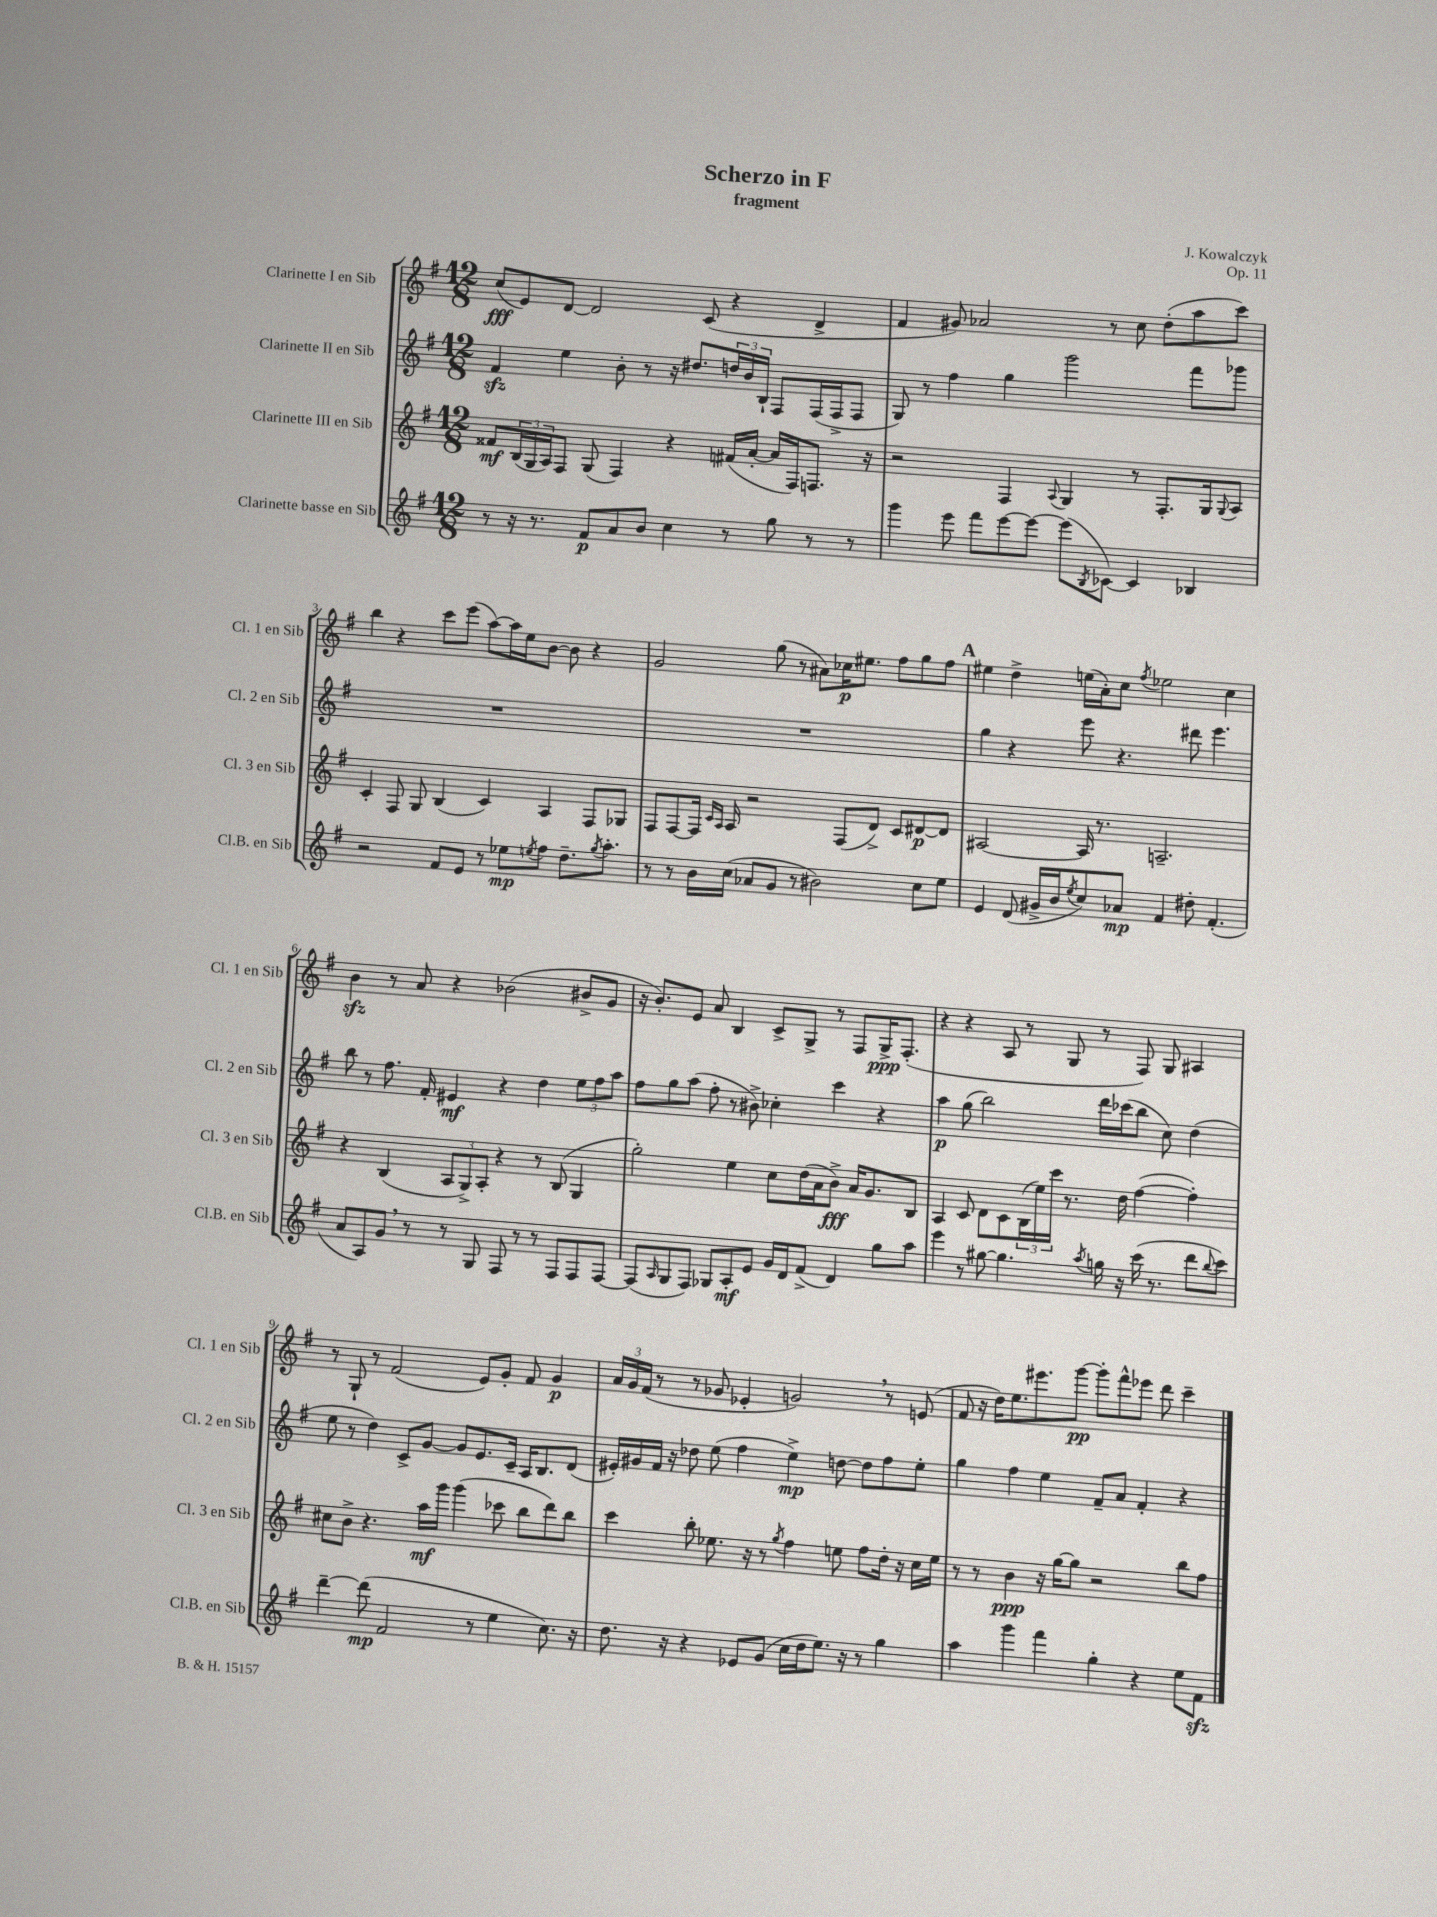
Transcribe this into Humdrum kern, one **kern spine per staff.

**kern	**dynam	**kern	**dynam	**kern	**dynam	**kern	**dynam
*part4	*part4	*part3	*part3	*part2	*part2	*part1	*part1
*staff4	*staff4	*staff3	*staff3	*staff2	*staff2	*staff1	*staff1
*I"Clarinette basse en Sib	*	*I"Clarinette III en Sib	*	*I"Clarinette II en Sib	*	*I"Clarinette I en Sib	*
*I'Cl.B. en Sib	*	*I'Cl. 3 en Sib	*	*I'Cl. 2 en Sib	*	*I'Cl. 1 en Sib	*
*clefG2	*	*clefG2	*	*clefG2	*	*clefG2	*
*k[f#]	*	*k[f#]	*	*k[f#]	*	*k[f#]	*
*M12/8	*	*M12/8	*	*M12/8	*	*M12/8	*
=1	=1	=1	=1	=1	=1	=1	=1
8r	.	8f##X/L	mf	4f#zz/	.	(8cc/L	fff
16r	.	(24B/L	.	.	.	8e/)	.
.	.	24G/	.	.	.	.	.
8.r	.	.	.	.	.	.	.
.	.	24A/J)	.	.	.	.	.
.	.	8F#/J	.	4ee\	.	[8d/J	.
8f#/L	p	(8G/	.	.	.	2d/]	.
8a/	.	4F#/)	.	8b'\	.	.	.
8b/J	.	.	.	8r	.	.	.
4cc\	.	4r	.	16r	.	.	.
.	.	.	.	8.dd#X/L	.	.	.
.	.	.	.	.	.	(8c/	.
8r	.	(16f#X/LL	.	24ddn/L	.	4r	.
.	.	.	.	24b/	.	.	.
.	.	[16a'/JJ	.	.	.	.	.
.	.	.	.	24B`/JJ	.	.	.
8gg\	.	16a/LL]	.	8F#/L	.	.	.
.	.	16F#/J)	.	.	.	.	.
8r	.	8.Fn/J	.	(16F#/L	.	4d^/	.
.	.	.	.	16F#^/J	.	.	.
8r	.	.	.	8F#/J	.	.	.
.	.	16r	.	.	.	.	.
=2	=2	=2	=2	=2	=2	=2	=2
4ggg\	.	2r	.	8G/)	.	4f#/	.
.	.	.	.	8r	.	.	.
8eee\	.	.	.	4ff#\	.	8g#X/)	.
8fff#\L	.	.	.	.	.	2a-X/	.
[8eee\	.	4F#/	.	4gg\	.	.	.
8eee\J_	.	.	.	.	.	.	.
.	.	8qqA/	.	.	.	.	.
(8eee\L]	.	4G/	.	2ggg\	.	.	.
8qB/	.	.	.	.	.	.	.
[8c-X\J)	.	.	.	.	.	8r	.
4c-/]	.	8r	.	.	.	8cc\	.
.	.	8.F#'/L	.	.	.	(8dd'\L	.
4B-X/	.	.	.	8fff#\L	.	8aa\	.
.	.	16G/k	.	.	.	.	.
.	.	8qqG/	.	.	.	.	.
.	.	8A/J	.	8ggg-X\J	.	8ccc\J)	.
!!LO:LB:g=z
=3	=3	=3	=3	=3	=3	=3	=3
2r	.	4c'/	.	1.r	.	4bb\	.
.	.	8F#/	.	.	.	4r	.
.	.	8G/	.	.	.	.	.
8f#/L	.	(4B/	.	.	.	8ccc\L	.
8e/J	.	.	.	.	.	(8eee\J	.
8r	.	4c/)	.	.	.	[8aa\L)	.
8ee-X\L	mp	.	.	.	.	16aa\L]	.
.	.	.	.	.	.	16ee\J	.
8qeen/	.	.	.	.	.	.	.
8ff#\J	.	4A/	.	.	.	[8b\J	.
8.dd~\L	.	.	.	.	.	8b\]	.
.	.	8F#/L	.	.	.	4r	.
8qgg/	.	.	.	.	.	.	.
8.aa'\J	.	.	.	.	.	.	.
.	.	8G-X/J	.	.	.	.	.
=4	=4	=4	=4	=4	=4	=4	=4
8r	.	8F#/L	.	1.r	.	2g/	.
8r	.	[8F#/	.	.	.	.	.
16b\LL	.	16F#/Jk]	.	.	.	.	.
.	.	16qqc/LL	.	.	.	.	.
.	.	16qqA/JJ	.	.	.	.	.
(16cc\JJ	.	16A/	.	.	.	.	.
8a-X/L	.	2r	.	.	.	.	.
8g/J	.	.	.	.	.	(8gg\	.
8r	.	.	.	.	.	8r	.
2b#X\)	.	.	.	.	.	8a#X\L)	.
.	.	(8F#/L	.	.	.	16cc-X\K	p
.	.	.	.	.	.	8.ee#X\J	.
.	.	8d^/J)	.	.	.	.	.
.	.	8c/L	.	.	.	8ff#\L	.
8cc\L	.	[8d#X/	p	.	.	8gg\	.
8ee\J	.	8d#/J]	.	.	.	8ff#\J	.
!!LO:REH:place=s1:t=A
=5	=5	=5	=5	=5	=5	=5	=5
4e/	.	[2A#X/	.	4gg\	.	4ee#X\	.
(8d/	.	.	.	4r	.	4dd^\	.
16g#X^/LL	.	.	.	.	.	.	.
16b/J	.	.	.	.	.	.	.
8qee/	.	.	.	.	.	.	.
8cc/)	.	16A#/]	.	8eee\	.	(16een\LL	.
.	.	8.r	.	.	.	16a'\J)	.
8a-X/J	mp	.	.	4.r	.	8cc\J	.
.	.	.	.	.	.	8qff#/	.
4f#/	.	2.An~/	.	.	.	2ee-X\	.
8dd#X'\	.	.	.	8ddd#X\	.	.	.
(4.f#'/	.	.	.	4.eee\	.	.	.
.	.	.	.	.	.	4cc\	.
!!LO:LB:g=z
=6	=6	=6	=6	=6	=6	=6	=6
8a/L	.	4r	.	8bb\	.	4bzz\	.
8A/)	.	.	.	8r	.	.	.
8g,/J	.	(4B/	.	8.ff#\	.	8r	.
8r	.	.	.	.	.	8a/	.
.	.	.	.	16f#'/	.	.	.
8r	.	12A/L	.	4e#X/	mf	4r	.
.	.	12G^/)	.	.	.	.	.
8G/	.	.	.	.	.	.	.
.	.	12A'/J	.	.	.	.	.
8F#/	.	4r	.	4r	.	(2b-X\	.
8r	.	.	.	.	.	.	.
8r	.	8r	.	4dd\	.	.	.
8F#/L	.	(8B/	.	.	.	.	.
8F#/	.	4G/	.	12ee\L	.	8b#X^/L	.
.	.	.	.	12ff#\	.	.	.
[8F#/J	.	.	.	.	.	8g/J	.
.	.	.	.	12aa\J	.	.	.
=7	=7	=7	=7	=7	=7	=7	=7
(8F#/L]	.	2gg'\)	.	8ff#\L	.	16r	.
.	.	.	.	.	.	8.b'/L)	.
16qqA/	.	.	.	.	.	.	.
8G/	.	.	.	8gg\	.	.	.
8F#/J)	.	.	.	(8aa\J	.	8e/J	.
8G-X/L	.	.	.	8ff#'\	.	8a/	.
8A'/	mf	4ee\	.	8r	.	4B/	.
8e/J	.	.	.	8b#X^\)	.	.	.
16g/LL	.	8cc\L	.	4cc-X'\	.	8c^/L	.
16d/J	.	.	.	.	.	.	.
(8f#^/J	.	(16dd\L	.	.	.	8G^/J	.
.	.	16a\J	.	.	.	.	.
4d/)	.	8b^\J)	fff	4ccc\	.	8r	.
.	.	16a/KL	.	.	.	8F#/L	.
.	.	8.g/	.	.	.	.	.
8gg\L	.	.	.	4r	.	16G^/K	ppp
.	.	.	.	.	.	(8.F#'/J	.
8aa\J	.	8B/J	.	.	.	.	.
=8	=8	=8	=8	=8	=8	=8	=8
4eee\	.	4A/	.	4aa\	p	4r	.
8r	.	8c/	.	(8gg\	.	4r	.
[8gg#X\	.	8d\L	.	2bb\)	.	.	.
4.gg#\]	.	8c\	.	.	.	8A/	.
.	.	(24B\L	.	.	.	8r	.
.	.	24ee\)	.	.	.	.	.
.	.	24ccc\JJ	.	.	.	.	.
.	.	8.r	.	.	.	8G/	.
8qaa/	.	.	.	.	.	.	.
16ggn\	.	.	.	16ddd\LL	.	8r	.
16r	.	16dd\	.	(16ccc-X\J	.	.	.
(16ccc\	.	([4ff#\	.	8bb\J	.	8F#/)	.
8.r	.	.	.	.	.	.	.
.	.	.	.	8cc\)	.	8G/	.
8ddd\L	.	4ff#'\])	.	(4dd\	.	4A#X/	.
8qqbb/	.	.	.	.	.	.	.
8ccc\J)	.	.	.	.	.	.	.
!!LO:LB:g=z
=9	=9	=9	=9	=9	=9	=9	=9
[4ddd~\	.	8cc#X\L	.	8ee\	.	8r	.
.	.	8b^\J	.	8r	.	8G`/	.
(8ddd\]	mp	4.r	.	4dd\)	.	8r	.
2f#/	.	.	.	.	.	(2f#/	.
.	.	.	.	8c^/L	.	.	.
.	.	16aa\LL	mf	[8g/J	.	.	.
.	.	16ggg\JJ	.	.	.	.	.
.	.	(4ggg\	.	8g/L]	.	.	.
8r	.	.	.	8.e/	.	8e/L)	.
4ee\	.	8ccc-X\	.	.	.	8g'/J	.
.	.	.	.	16c~/Jk	.	.	.
.	.	8bb\L	.	16A/KL	.	8f#/	.
.	.	.	.	8.B/	.	.	.
8.cc\)	.	8ddd\)	.	.	.	4g/	p
.	.	8bb\J	.	(8d/J	.	.	.
16r	.	.	.	.	.	.	.
=10	=10	=10	=10	=10	=10	=10	=10
8.dd\	.	4ccc\	.	16e#X'/LL)	.	24a/LL	.
.	.	.	.	.	.	24g/	.
.	.	.	.	16g#X/	.	.	.
.	.	.	.	.	.	(24f#/JJ	.
.	.	.	.	16f#/JJ	.	8r	.
16r	.	.	.	16r	.	.	.
4r	.	8bb'\	.	8dd-X\	.	8r	.
.	.	8.ee-X\	.	(8ee\	.	8g-X/	.
8e-X/L	.	.	.	4ff#\	.	4e-X'/	.
.	.	16r	.	.	.	.	.
(8g/J	.	8r	.	.	.	.	.
.	.	8qgg/	.	.	.	.	.
16cc\LL	.	4ff#\	.	4ee^\)	mp	2gn,/)	.
16dd\J	.	.	.	.	.	.	.
8.ee\J)	.	.	.	.	.	.	.
.	.	8een\	.	[8ddn\	.	.	.
16r	.	.	.	.	.	.	.
8r	.	8ff#\L	.	8dd\L]	.	.	.
4gg\	.	16dd'\Jk	.	8ff#\	.	8r	.
.	.	16r	.	.	.	.	.
.	.	16cc\LL	.	8ee'\J	.	(8en/	.
.	.	16ee\JJ	.	.	.	.	.
=11	=11	=11	=11	=11	=11	=11	=11
4aa\	.	8r	.	4gg\	.	8f#/	.
.	.	8r	.	.	.	16r	.
.	.	.	.	.	.	16dd\KL)	.
4ggg\	.	4b\	ppp	4ff#\	.	8.ee\	.
.	.	.	.	.	.	8.eee#X\	.
4fff#\	.	16r	.	4ee\	.	.	.
.	.	[16gg\KL	.	.	.	.	.
.	.	8gg\J]	.	.	.	[8ggg\J	pp
4gg'\	.	2r	.	8f#~/L	.	8ggg'\L]	.
.	.	.	.	8a/J	.	8fff#^^\	.
4r	.	.	.	4f#'/	.	8eee-X\J	.
.	.	.	.	.	.	8ddd\	.
8ee\L	.	8bb\L	.	4r	.	4ccc~\	.
8f#zz\J	.	8ff#\J	.	.	.	.	.
==	==	==	==	==	==	==	==
*-	*-	*-	*-	*-	*-	*-	*-
